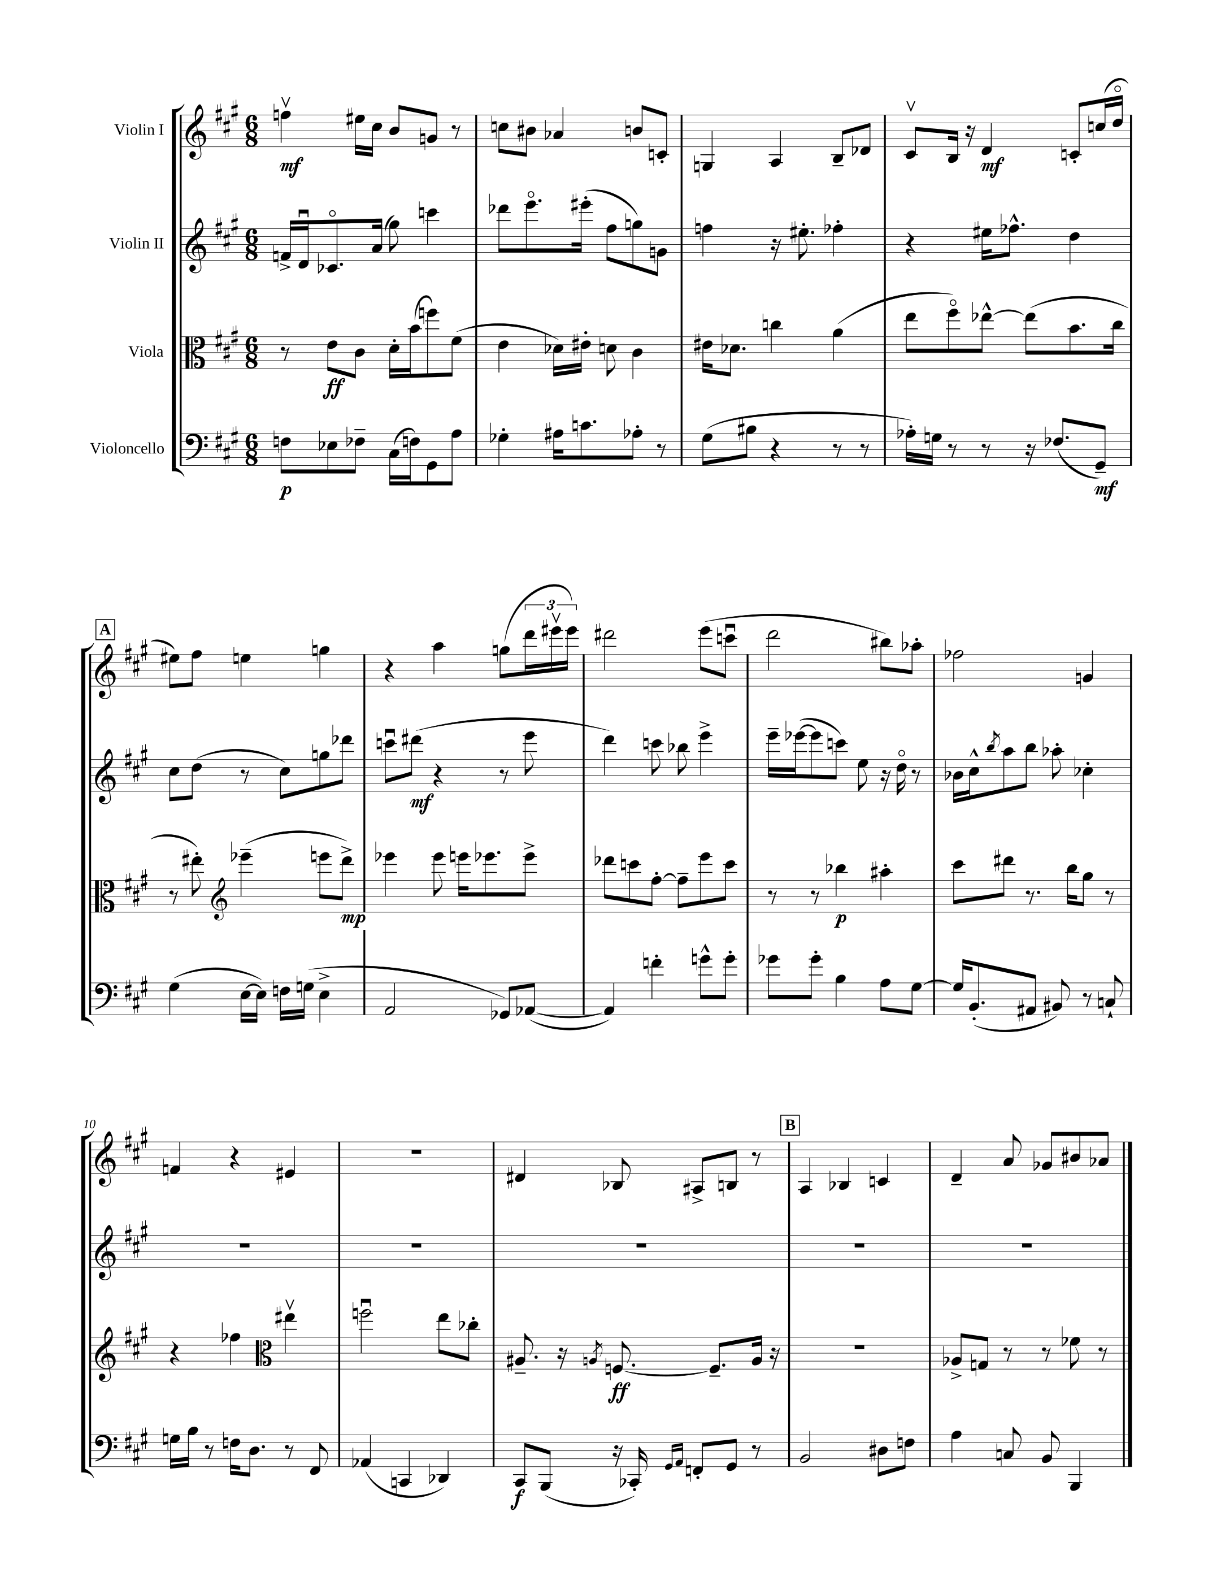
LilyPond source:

<<
\new StaffGroup <<
\new Staff = "s0" \with { instrumentName = "Violin I" } {
    \clef treble \key a \major \numericTimeSignature \time 6/8
    f''4\upbow\mf eis''16 cis''16 b'8 g'8 r8 |
    c''8 bis'8 aes'4 b'8 c'8-. |
    g4 a4 b8-- des'8 |
    cis'8\upbow b16 r16 d'4\mf c'8-. c''16( d''16\flageolet |
    \mark \markup { \box "A" } eis''8) fis''8 e''4 g''4 |
    r4 a''4 g''8( \tuplet 3/2 { d'''16 eis'''16\upbow eis'''16) } |
    dis'''2 e'''8( c'''8\downbow |
    d'''2 bis''8) aes''8-. |
    fes''2 g'4 |
    f'4 r4 eis'4 |
    R2. |
    dis'4 bes8 ais8-> b8 r8 |
    \mark \markup { \box "B" } a4 bes4 c'4 |
    d'4-- a'8 ges'8 bis'8 aes'8 \bar "|." |
}
\new Staff = "s1" \with { instrumentName = "Violin II" } {
    \clef treble \key a \major \numericTimeSignature \time 6/8
    f'16-> d'16\downbow ces'8.\flageolet a'16( gis''8) c'''4 |
    des'''8 e'''8.\flageolet eis'''16-.( fis''8 g''8) g'8 |
    f''4 r16 eis''8.-. fes''4-. |
    r4 eis''16 fes''8.-^ d''4 |
    \mark \markup { \box "A" } cis''8 d''8( r8 cis''8) g''8 des'''8 |
    c'''8\downbow dis'''8\mf( r4 r8 e'''8 |
    d'''4) c'''8 bes''8 e'''4-> |
    e'''16-- ees'''16~( ees'''8 c'''8) e''8 r16 d''16\flageolet r8 |
    bes'16 cis''16-^ \acciaccatura { b''8 } a''8 b''8 aes''8-. ces''4-. |
    R2. |
    R2. |
    R2. |
    \mark \markup { \box "B" } R2. |
    R2. \bar "|." |
}
\new Staff = "s2" \with { instrumentName = "Viola" } {
    \clef alto \key a \major \numericTimeSignature \time 6/8
    r8 e'8\ff cis'8 d'16-. b'16( f''8) fis'8( |
    e'4 des'16) eis'16-. d'8 cis'4 |
    eis'16 des'8. c''4 a'4( |
    e''8 fis''8\flageolet) ees''8~-^ ees''8( b'8. cis''16 |
    \mark \markup { \box "A" } r8 eis''8-.) \clef treble ees'''4--( e'''8 d'''8->\mp) |
    ees'''4 ees'''8 e'''16 ees'''8. ees'''8-> |
    des'''8 c'''8 fis''8~-. fis''8-- e'''8 c'''8 |
    r8 r8 bes''4\p ais''4-. |
    cis'''8 dis'''8 r8. b''16 gis''8 r8 |
    r4 fes''4 \clef alto eis''4\upbow |
    f''2\downbow e''8 ces''8-. |
    ais8.-- r16 \acciaccatura { a8 } f8.~\ff f8.-- a16 r16 |
    \mark \markup { \box "B" } R2. |
    aes8-> g8 r8 r8 fes'8 r8 \bar "|." |
}
\new Staff = "s3" \with { instrumentName = "Violoncello" } {
    \clef bass \key a \major \numericTimeSignature \time 6/8
    f8\p ees8 fes8-- cis16( f16) gis,8 a8 |
    ges4-. ais16 c'8. aes8-. r8 |
    gis8( bis8 r4 r8 r8 |
    aes16-.) g16 r8 r8 r16 fes8.( gis,8--\mf) |
    \mark \markup { \box "A" } gis4( e16~ e16) f16 g16( e4-> |
    a,2 ges,8) aes,8~( |
    aes,4) f'4-. g'8-^ g'8-. |
    ges'8 ges'8-. b4 a8 gis8~ |
    gis16 b,8.-.( ais,8 bis,8) r8 c8-! |
    g16 b16 r8 f16 d8. r8 fis,8 |
    aes,4( c,4 des,4) |
    cis,8\f b,,8( r16 ces,16-.) \grace { gis,16 a,16 } f,8-. gis,8 r8 |
    \mark \markup { \box "B" } b,2 dis8 f8 |
    a4 c8 b,8 b,,4 \bar "|." |
}
>>
>>
